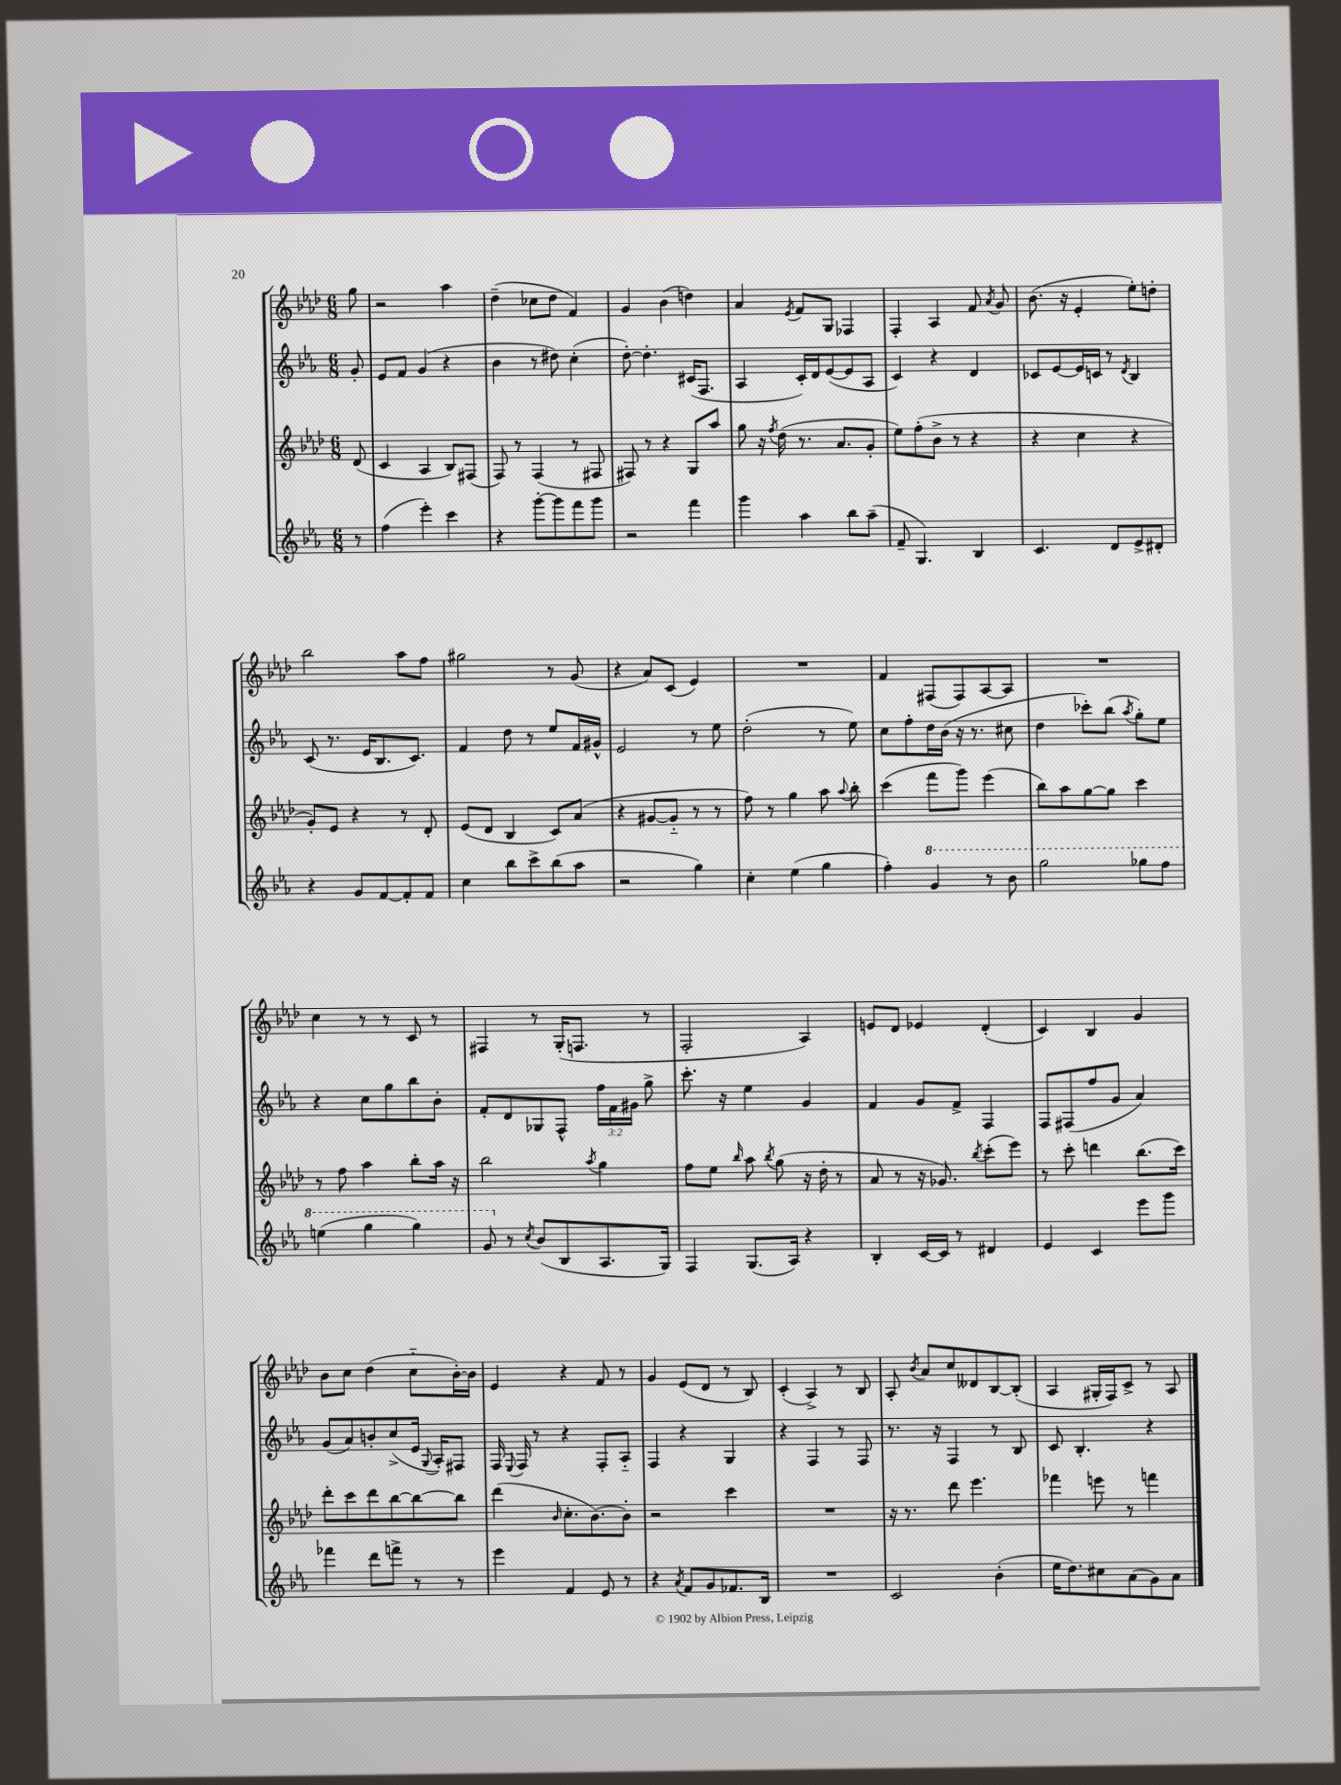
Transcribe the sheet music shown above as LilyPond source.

<<
\new StaffGroup <<
\new Staff = "s0" {
    \clef treble \key aes \major \numericTimeSignature \time 6/8 \partial 8
    \autoBeamOff g''8 |
    r2 aes''4 |
    des''4--( ces''8[ des''8] f'4) |
    g'4 bes'4( d''4) |
    aes'4 \acciaccatura { ees'8 } f'8[ g8] fes4 |
    f4-. aes4 f'8 \acciaccatura { aes'8 } g'8 |
    bes'8.( r16 ees'4-. ees''8[-.) d''8]-. |
    bes''2 aes''8[ f''8] |
    gis''2 r8 g'8( |
    r4 aes'8[) c'8]( ees'4) |
    R2. |
    f'4 fis8[( fis8) aes8~ aes8] |
    R2. |
    c''4 r8 r8 c'8 r8 |
    fis4 r8 g16[-.( f8.] r8 |
    f2-. aes4) |
    e'8[ des'8] ees'4 des'4-.( |
    c'4) bes4 g'4 |
    bes'8[ c''8] des''4( c''8[-_ bes'16~-.) bes'16] |
    ees'4 r4 f'8 r8 |
    g'4 ees'8[( des'8] r8 bes8) |
    c'4-.( aes4->) r8 bes8 |
    aes8-. \acciaccatura { bes'8 } aes'8[ c''8 deses'8 bes8~ bes8]-.( |
    aes4 gis16[-. f16) c'8]-> r8 aes8 \bar "|." |
}
\new Staff = "s1" {
    \clef treble \key ees \major \numericTimeSignature \time 6/8 \override Staff.TupletNumber.text = #tuplet-number::calc-fraction-text \partial 8
    \autoBeamOff g'8-. |
    ees'8[ f'8] g'4( r4 |
    bes'4 r8 dis''8) c''4-.( |
    d''8~-.) d''4.-. cis'16[( f8.] |
    aes4 c'16[-.) d'16 ees'8~( ees'8 aes8] |
    c'4) r4 d'4 |
    ces'8[ ees'8~ ees'16 c'16] r8 \acciaccatura { d'8 } bes4 |
    c'8( r8. ees'16[ bes8. c'8.]) |
    f'4 d''8 r8 ees''8[ f'16 gis'16]-^ |
    ees'2 r8 ees''8 |
    d''2-.( r8 ees''8) |
    c''8[ f''8-. d''16 bes'16]( r16 r8. cis''8 |
    d''4 ces'''8[-.) bes''8]( \acciaccatura { aes''8 } g''8[-.) ees''8] |
    r4 c''8[ g''8 bes''8 bes'8]-. |
    f'8[-. d'8 ges8 f8]-^ \tuplet 3/2 { f''16[ f'16 gis'16] } g''8-> |
    c'''8.-. r16 ees''4 g'4 |
    f'4 g'8[ f'8]-> f4 |
    f8[ fis8( f''8 g'8] aes'4) |
    g'8[( aes'8) b'8-. c''8->( ees'16] \appoggiatura { g8 } aes16[-.) fis8] |
    f16 \appoggiatura { ees8 } f16 r8 r4 f8[-. aes8]-_ |
    f4 r4 g4 |
    r4 f4 r8 f8 |
    r8. r16 f4 r8 bes8 |
    c'8 bes4.-. r4 \bar "|." |
}
\new Staff = "s2" {
    \clef treble \key aes \major \numericTimeSignature \time 6/8 \partial 8
    \autoBeamOff des'8( |
    c'4 aes4 bes8[) fis8]( |
    f8) r8 f4( r8 fis8 |
    fis8) r8 r4 g8[ aes''8] |
    g''8 r16 \acciaccatura { f''8 } des''16( r8. aes'8.[ g'8]-. |
    ees''8[) f''8-.( bes'8]-> r8 r4 |
    r4 c''4 r4 |
    g'8[-.) ees'8] r4 r8 des'8-. |
    ees'8[( des'8] bes4 c'8[) aes'8]( |
    r4 gis'8[~ gis'8]-_ r8 r8 |
    f''8) r8 g''4 aes''8 \appoggiatura { aes''8 } bes''8-. |
    c'''4( f'''8[ g'''8]) ees'''4( |
    bes''8[) aes''8 g''8~ g''8] c'''4 |
    r8 f''8 aes''4 bes''8[-. aes''16] r16 |
    bes''2 \acciaccatura { aes''8 } g''4 |
    f''8[ ees''8] \grace { bes''16 } aes''8 \acciaccatura { bes''8 } g''8( r16 des''16-. r8 |
    aes'8 r8 r16 ges'8.) \acciaccatura { bes''8 } c'''8[-.( ees'''8]) |
    r8 c'''8-. d'''4 bes''8.[( c'''16]) |
    des'''8[-. c'''8 des'''8 bes''8~ bes''8~ bes''8] |
    des'''4( \grace { bes'16 } c''8.[-. bes'8.~) bes'8]-. |
    r2 c'''4 |
    R2. |
    r16 r8. des'''8 ees'''4. |
    fes'''4 e'''8 r8 f'''4 \bar "|." |
}
\new Staff = "s3" {
    \clef treble \key ees \major \numericTimeSignature \time 6/8 \partial 8
    \autoBeamOff r8 |
    f''4( ees'''4-.) c'''4 |
    r4 g'''8[~-. g'''8 f'''8 g'''8] |
    r2 f'''4 |
    g'''4 aes''4 bes''8[ aes''8]--( |
    f'8-- g4.) bes4 |
    c'4. d'8[ ees'8-> dis'8]-. |
    r4 g'8[ f'8~ f'8-. f'8] |
    c''4 bes''8[ c'''8-> bes''8( aes''8] |
    r2 g''4) |
    c''4-. ees''4( g''4 |
    f''4-.) \ottava #1 g''4 r8 bes''8 |
    g'''2 ges'''8[ f'''8] |
    e'''4( g'''4 g'''4) |
    g''8 \ottava #0 r8 \acciaccatura { c''8 } bes'8[( bes8 aes8. g16]) |
    f4 g8.[( aes16]) r4 |
    bes4-. c'16[~ c'16] r8 dis'4 |
    ees'4 c'4 ees'''8[ g'''8] |
    fes'''4 d'''8[ f'''8]-> r8 r8 |
    ees'''4 f'4 ees'8 r8 |
    r4 \acciaccatura { aes'8 } f'8[ g'8 fes'8. bes16] |
    R2. |
    c'2 bes'4-.( |
    ees''16[ d''8.) cis''8 aes'8( g'8) aes'8] \bar "|." |
}
>>
>>
\layout { \context { \Score \remove "Bar_number_engraver" } }
